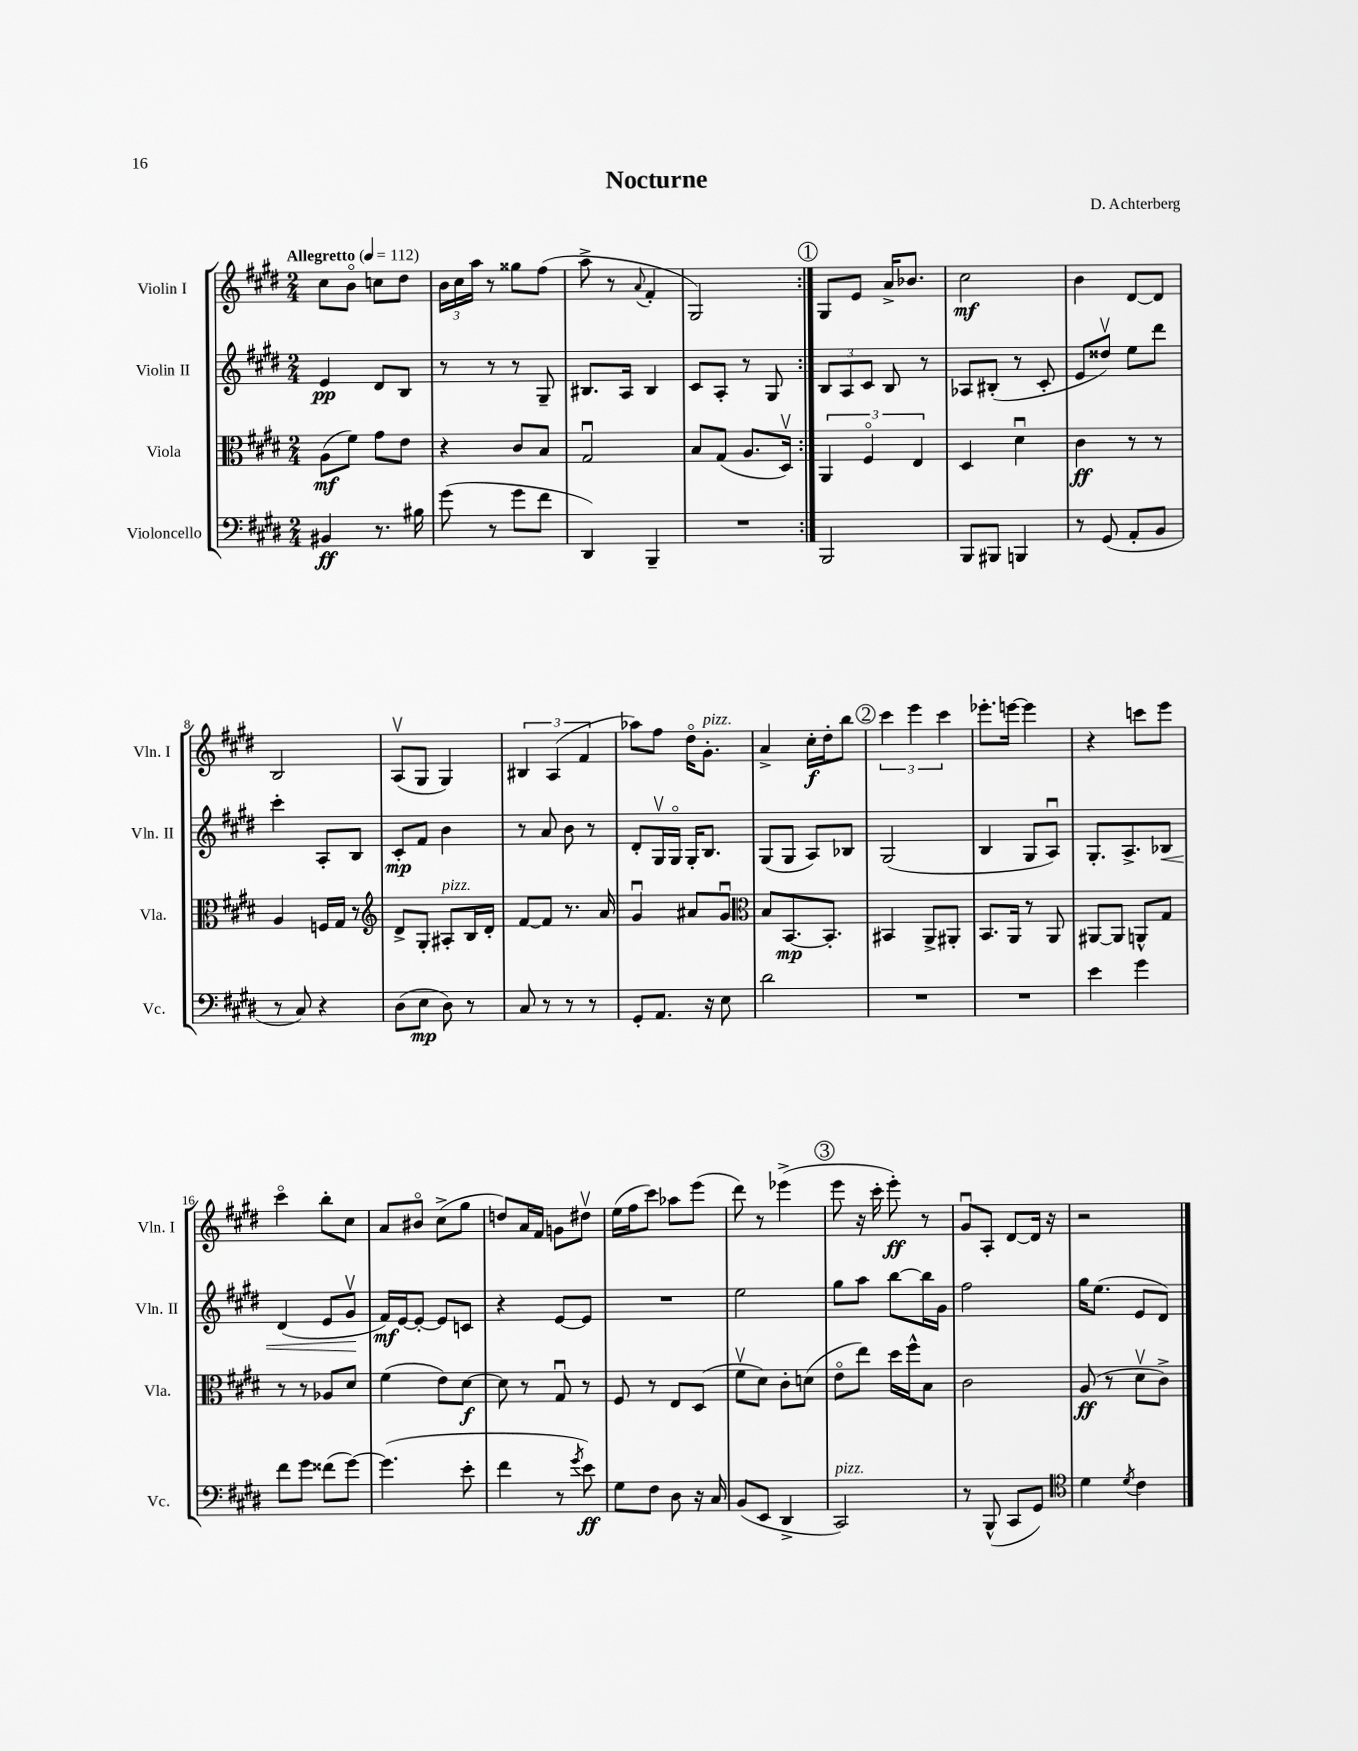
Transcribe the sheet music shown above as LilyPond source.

\header { title = "Nocturne" composer = "D. Achterberg" }
<<
\new StaffGroup <<
\new Staff = "s0" \with { instrumentName = "Violin I" shortInstrumentName = "Vln. I" } {
    \clef treble \key e \major \numericTimeSignature \time 2/4 \tempo "Allegretto" 4 = 112
    \repeat volta 2 { cis''8 b'8\flageolet c''8 dis''8 |
    \tuplet 3/2 { b'16 cis''16 a''16 } r8 gisis''8 fis''8( |
    a''8-> r8 \appoggiatura { a'8 } fis'4-. |
    gis2) | }
    \mark \markup { \circle "1" } gis8 e'8 a'16-> bes'8. |
    cis''2\mf |
    b'4 dis'8~ dis'8 |
    b2 |
    a8\upbow( gis8 gis4) |
    \tuplet 3/2 { bis4 a4( fis'4 } |
    aes''8) fis''8 dis''16\flageolet gis'8.-.^\markup { \italic "pizz." } |
    a'4-> cis''16-.\f dis''16-. b''8 |
    \mark \markup { \circle "2" } \tuplet 3/2 { cis'''4 e'''4 cis'''4 } |
    ees'''8.-. e'''16~ e'''4 |
    r4 c'''8 e'''8 |
    cis'''4\flageolet b''8-. cis''8 |
    a'8 bis'8\flageolet cis''8->( gis''8 |
    d''8) a'16 fis'16 g'8 dis''8\upbow |
    e''16( fis''16 cis'''8) aes''8 e'''8( |
    dis'''8) r8 ees'''4->( |
    \mark \markup { \circle "3" } e'''8 r16 cis'''16-. e'''8-.\ff) r8 |
    gis'8\downbow a8-. dis'8~ dis'16 r16 |
    r2 \bar "|." |
}
\new Staff = "s1" \with { instrumentName = "Violin II" shortInstrumentName = "Vln. II" } {
    \clef treble \key e \major \numericTimeSignature \time 2/4
    \repeat volta 2 { e'4\pp dis'8 b8 |
    r8 r8 r8 gis8-- |
    bis8. a16 bis4 |
    cis'8 a8-. r8 gis8 | }
    \mark \markup { \circle "1" } \tuplet 3/2 { b8 a8 cis'8 } b8 r8 |
    aes8 bis8-.( r8 cis'8-. |
    e'8 disis''8\upbow) e''8 dis'''8 |
    cis'''4-. a8-. b8 |
    cis'8-.\mp fis'8 b'4 |
    r8 a'8 b'8 r8 |
    dis'8-. gis16\upbow gis16\flageolet gis16-. b8. |
    gis8( gis8 a8) bes8 |
    \mark \markup { \circle "2" } gis2( |
    b4 gis8 a8\downbow) |
    gis8.-. a8.-> bes8\< |
    dis'4( e'8 gis'8\upbow\! |
    fis'16\mf) e'16~ e'8~-. e'8 c'8 |
    r4 e'8~ e'8 |
    R2 |
    e''2 |
    \mark \markup { \circle "3" } gis''8 a''8 b''8~ b''16 gis'16 |
    fis''2 |
    gis''16 e''8.( e'8 dis'8) \bar "|." |
}
\new Staff = "s2" \with { instrumentName = "Viola" shortInstrumentName = "Vla." } {
    \clef alto \key e \major \numericTimeSignature \time 2/4
    \repeat volta 2 { a8\mf( fis'8) gis'8 e'8 |
    r4 cis'8 b8 |
    gis2\downbow |
    b8 gis8( a8. dis16\upbow) | }
    \mark \markup { \circle "1" } \tuplet 3/2 { a,4 fis4\flageolet e4 } |
    dis4 dis'4\downbow |
    cis'4\ff r8 r8 |
    a4 f16 gis16 r8 |
    \clef treble dis'8-> gis8-. ais8-.^\markup { \italic "pizz." } b16 dis'16-. |
    fis'8~ fis'8 r8. a'16 |
    gis'4\downbow ais'8 gis'8\downbow |
    \clef alto b8 b,8.~\mp b,8.-. |
    \mark \markup { \circle "2" } bis,4 a,8-> ais,8-. |
    b,8. a,16 r8 a,8 |
    ais,8~ ais,8 a,8-^ gis8 |
    r8 r8 aes8 dis'8 |
    fis'4( e'8) dis'8~\f |
    dis'8 r8 gis8\downbow r8 |
    fis8 r8 e8 dis8( |
    fis'8\upbow dis'8) cis'8-. d'8( |
    \mark \markup { \circle "3" } e'8\flageolet e''8) dis''16 fis''16-^ b8 |
    cis'2 |
    a8\ff( r8 dis'8\upbow cis'8->) \bar "|." |
}
\new Staff = "s3" \with { instrumentName = "Violoncello" shortInstrumentName = "Vc." } {
    \clef bass \key e \major \numericTimeSignature \time 2/4
    \repeat volta 2 { bis,4\ff r8. bis16 |
    gis'8( r8 gis'8 fis'8 |
    dis,4) b,,4-- |
    R2 | }
    \mark \markup { \circle "1" } b,,2 |
    b,,8 bis,,8 b,,4 |
    r8 gis,8( a,8-. b,8 |
    r8 cis8) r4 |
    dis8( e8\mp dis8) r8 |
    cis8 r8 r8 r8 |
    gis,8-. a,8. r16 e8 |
    dis'2 |
    \mark \markup { \circle "2" } R2 |
    R2 |
    e'4 gis'4 |
    fis'8 gis'8 fisis'8( gis'8~) |
    gis'4.( e'8-. |
    fis'4 r8 \acciaccatura { gis'8 } e'8\ff) |
    gis8 fis8 dis8 r16 cis16 |
    b,8( e,8 dis,4-> |
    \mark \markup { \circle "3" } cis,2^\markup { \italic "pizz." }) |
    r8 b,,8-^( cis,8 gis,8) |
    \clef tenor dis'4 \acciaccatura { dis'8 } cis'4 \bar "|." |
}
>>
>>
